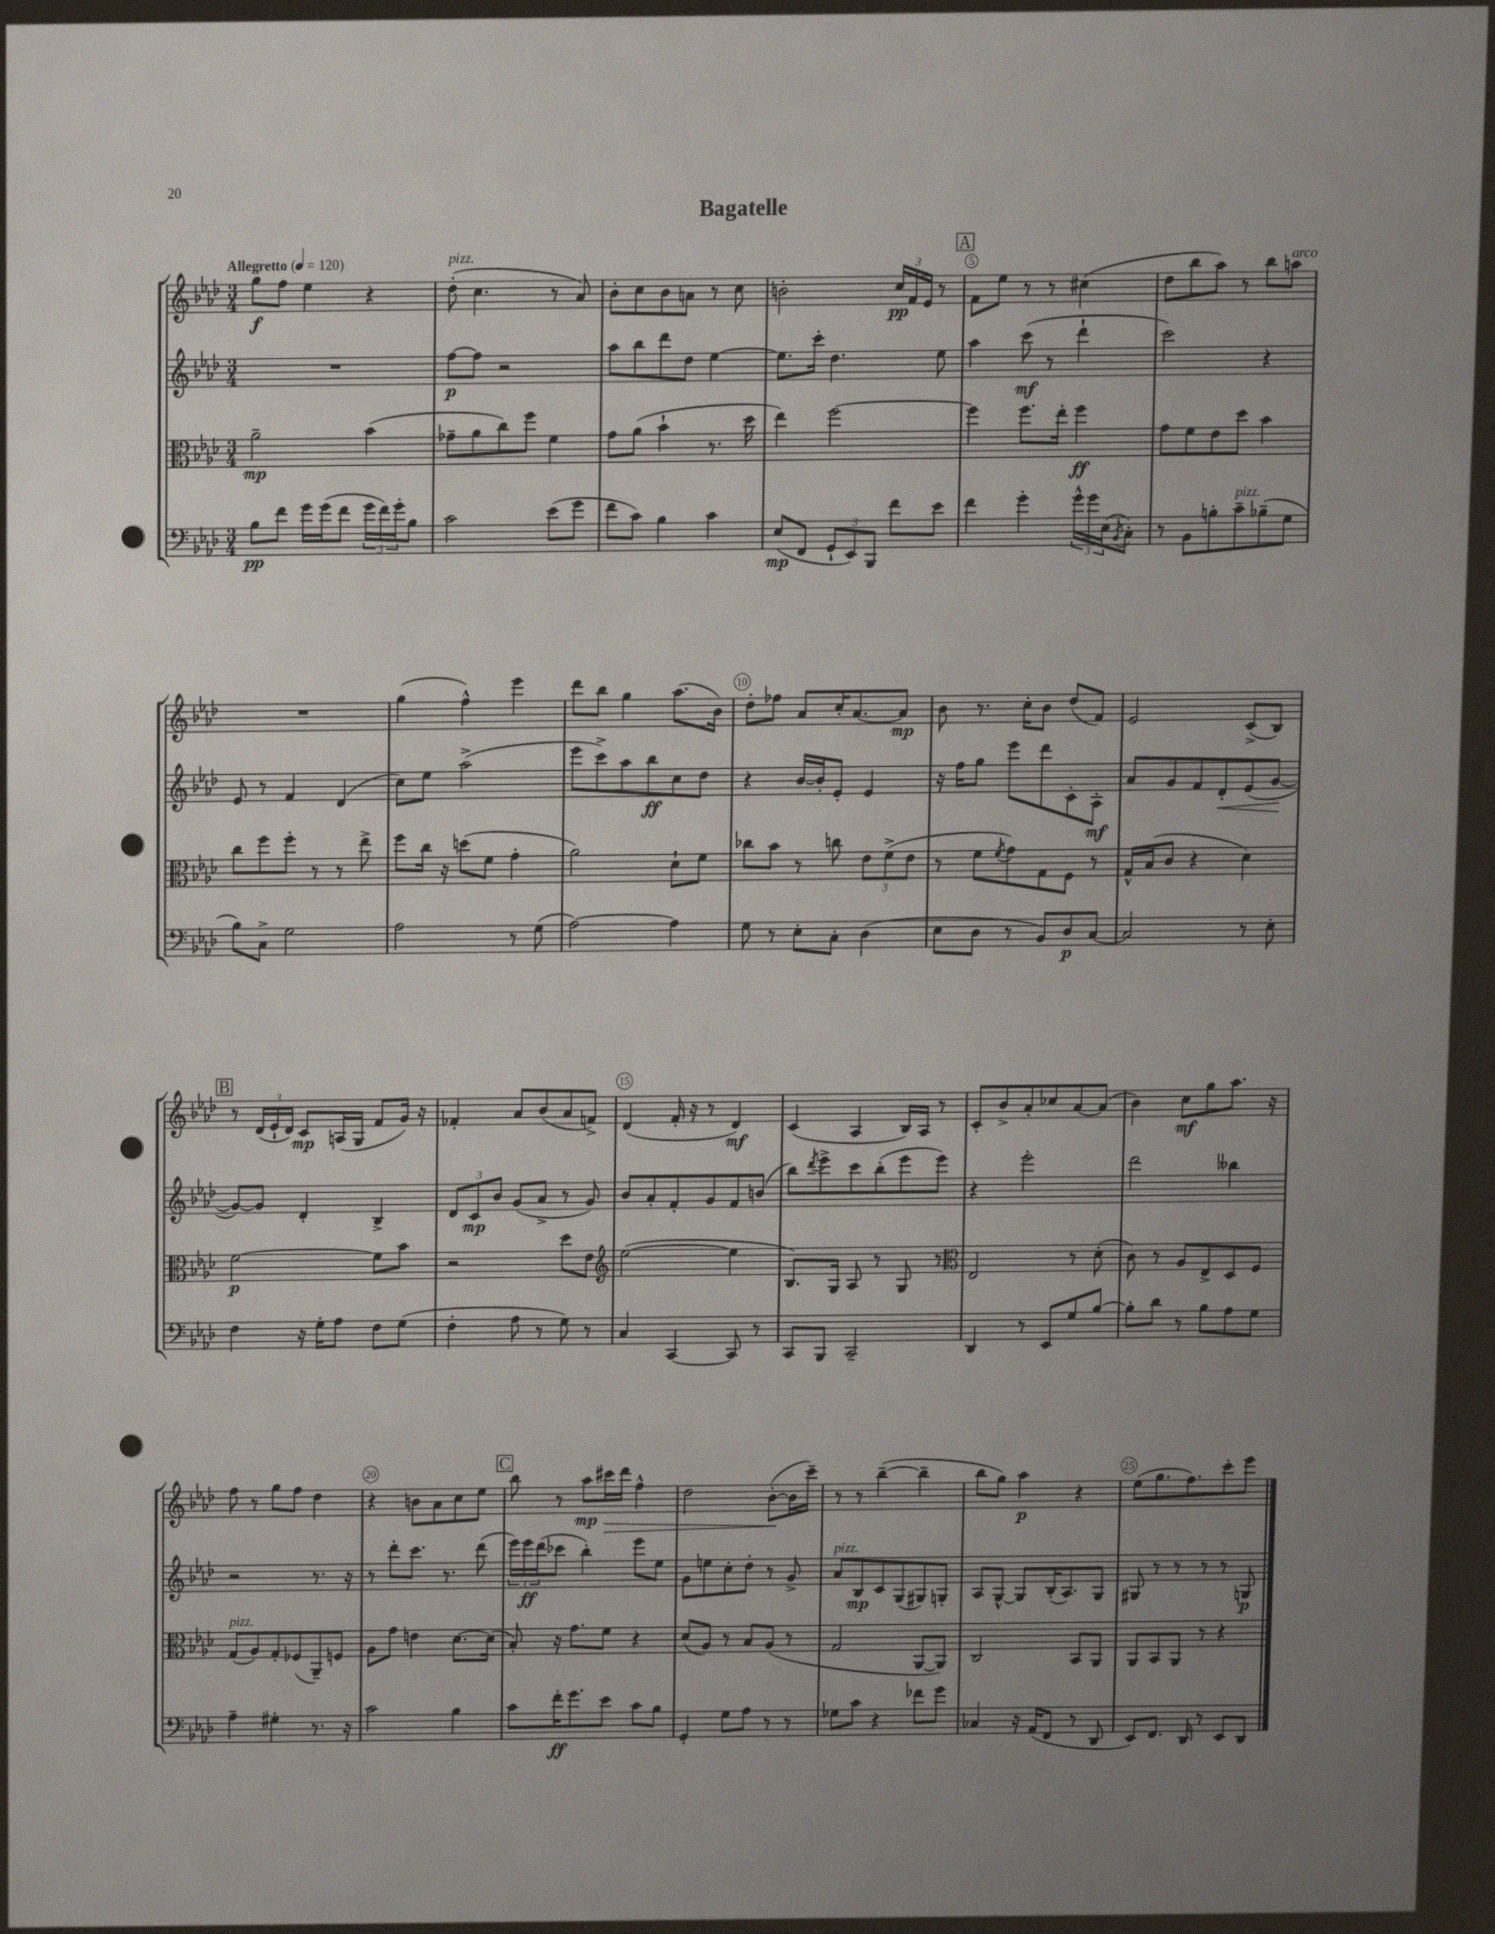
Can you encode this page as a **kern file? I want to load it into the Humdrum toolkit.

**kern	**kern	**kern	**kern
*staff4	*staff3	*staff2	*staff1
*clefF4	*clefC3	*clefG2	*clefG2
*k[b-e-a-d-]	*k[b-e-a-d-]	*k[b-e-a-d-]	*k[b-e-a-d-]
*M3/4	*M3/4	*M3/4	*M3/4
*MM120	*MM120	*MM120	*MM120
8B-\L	2a-~\	2.r	8gg\L
8f\J	.	.	8ff\J
16g\LL	.	.	4ee-\
(16g\J	.	.	.
8f\J	.	.	.
24g\LL	(4b-\	.	4r
24f\)	.	.	.
24g'\J	.	.	.
8B-\J	.	.	.
=	=	=	=
2c\	8g-~\L	[8ff\L	(8dd-'\
.	8a-\	8ff\]J	4.cc\
.	8cc\)	2r	.
.	8ff\J	.	.
(8e-\L	4f\	.	8r
8g\J	.	.	8a-/)
=	=	=	=
8f\L	8g\L	8aa-\L	8b-'\L
8c\J)	(8a-\J	8bb-\	8cc\
4B-\	4b-`\	8ddd-\	8b-\
.	.	8dd-\J	8a\J
4c\	8.r	[4ee-\	8r
.	.	.	8cc\
.	16dd-\	.	.
=	=	=	=
(8E-/L	4ee-\)	8.ee-\]L	2b'\
8FF/J	.	.	.
.	.	16ccc'\Jk	.
12GG`/L	[2ff\	4.dd-\	.
12EE-/)	.	.	.
12BBB-/J	.	.	.
8f\L	.	.	24cc/LL
.	.	.	24f/
.	.	.	24e-/JJ
8e-\J	.	8ee-\	8r
=	=	=	=
4f\	4ff\]	4aa-\	8f\L
.	.	.	8ee-\J
4g'\	8.ff\L	(8ccc\	8r
.	.	8r	8r
.	16ee-'\Jk	.	.
24g^^\LL	4ff\	4ddd-`\	(4cc#\
24g\	.	.	.
(24E-\J	.	.	.
8qBB-/	.	.	.
8C'\J)	.	.	.
=	=	=	=
8r	8g\L	2ccc\)	8dd-\L
8BB-\L	8f\	.	8bb-\
8B'\	8e-\	.	8aa-\J)
8c~\	8dd-\J	.	8r
(8B-~\	4b-\	4r	8bb-\L
8G\J	.	.	8aa\J
=	=	=	=
8B-\L)	8cc\L	8e-/	2.r
8C^\J	8ff\	8r	.
2G\	8ff'\J	4f/	.
.	8r	.	.
.	8r	(4d-/	.
.	8ee-^\	.	.
=	=	=	=
2A-\	8ff\L	8cc\L)	(4gg\
.	16cc\Jk	8ee-\J	.
.	16r	.	.
.	(8dd\L	(2aa-^\	4ff^^\)
.	8f\J	.	.
8r	4g'\	.	4eee-\
(8G\	.	.	.
=	=	=	=
[2A-\)	2a-\)	8eee-\L	8ddd-\L
.	.	8ccc^\)	8bb-\J
.	.	8aa-\	4gg\
.	.	8bb-\	.
4A-\]	8d-`\L	8cc\	(8.aa-\L
.	8f\J	8dd-\J	.
.	.	.	16b-\Jk)
=	=	=	=
8G\	8cc-\L	4r	8dd-'\L
8r	8b-\J	.	8ff-\J
8E-'\L	8r	[16b-/LL	8a-/L
.	.	16b-'/]J	.
8C'\J	8cc\	8e-'/J	16cc'/K
.	.	.	[8.a-/
(4D-\	12e-\L	4e-/	.
.	(12f^\	.	.
.	.	.	8a-/]J
.	12e-\J	.	.
=	=	=	=
8E-\L	8r	16r	8b-\
.	.	16ff\LK	.
8D-\J	8f\L	8gg\J	8.r
.	8qf/	.	.
8r	8g\)	8eee-\L	.
.	.	.	16cc'\LK
8BB-/L)	8G\	8ddd-\	8b-\J
8D-/	8F\J	8c'\	(8dd-/L
[8C/J	8r	8A-'\J	8f/J)
=	=	=	=
2C/]	16G^^/LL	8a-/L	2e-/
.	(16B-/J	.	.
.	8c/J	8g/	.
.	4r	8f/	.
.	.	8d-'/	.
8r	4d-\)	(8e-/	(8c^/L
8E-'\	.	[8g/J	8B-/J)
=	=	=	=
4F\	[2f\	8g/_L)	8r
.	.	8g/]J	(24d-/LL
.	.	.	24e-`/
.	.	.	24d-/JJ)
16r	.	4d-'/	8c/L
16G'\LK	.	.	.
8A-\J	.	.	(16A/L
.	.	.	16G/JJ
8F\L	8f\]L	4B-^/	8f/L
(8G\J	8b-\J	.	16g/Jk)
.	.	.	16r
=	=	=	=
4F'\	2r	12d-/L	4f-'/
.	.	12c/	.
.	.	12b-/J	.
8A-\	.	(8g/L	8a-/L
8r	.	8a-^/J	(8b-/
8G\)	8dd-\L	8r	8a-/
8r	8e-\J	8g/)	8f^/J)
=	=	=	=
*	*clefG2	*	*
4C/	([2ee-\	8b-/L	(4d-/
.	.	8a-'/	.
[4CC/	.	8f'/	16f'/
.	.	.	16r
.	.	8g/	8r
8CC/]	4ee-\]	8f/	4d-/)
8r	.	(8b/J	.
=	=	=	=
8CC/L	8.B-/L)	8bb-\L)	(4c/
.	.	8qddd-/	.
8BBB-/J	.	8eee-^\	.
.	16G/Jk	.	.
2CC~/	8A-/	8ccc\	4A-/
.	8r	(8bb-'\	.
.	8G/	8eee-\	16B-/LL)
.	.	.	16A-/JJ
.	8r	8eee-\J)	8r
=	=	=	=
*	*clefC3	*	*
4DD-/	2E-/	4r	8c'/L
.	.	.	8b-^/
8r	.	2eee-'\	8a-'/
8EE-/L	.	.	8cc-/
8G/	8r	.	[8a-/
[8B-/J	(8d-'\	.	(8a-/]J
=	=	=	=
8B-'\]L	8c\)	2ddd-\	4b-\)
8d-\J	8r	.	.
8r	8A-/L	.	8cc\L
8B-\L	8E-^/	.	8gg\
8A-\	8D-/	4bb--\	8.aa-\J
8G\J	8F/J	.	.
.	.	.	16r
=	=	=	=
4A-~\	(8G/L	2r	8ff\
.	8A-/)	.	8r
4G#'\	8G'/	.	8gg\L
.	(8F-/	.	8ff\J
8.r	8AA-~/)	8.r	4dd-\
.	8F/J	.	.
16r	.	16r	.
=	=	=	=
2c\	8A-\L	8r	4r
.	8g\J	8ddd-'\L	.
.	4e\	8.ccc\J	8b\L
.	.	.	8a-\
.	.	8.r	.
4B-\	[8.d-\L	.	8cc\
.	.	(8ddd-\	8ee-\J
.	(16d-\]Jk	.	.
=	=	=	=
8c\L	8B-'/)	24eee-\LL)	8bb-\
.	.	24eee-\	.
.	.	(24ddd-\J	.
16f'\K	16r	8ccc-\J	8r
8.g\	8.g\L	.	.
.	.	4bb-'\)	8aa-\L
8e-\J	8f\J	.	16ccc#\L
.	.	.	16ddd-\JJ
8c\L	4r	8eee-\L	4ff^^\
8B-\J	.	8ee-\J	.
=	=	=	=
4GG'/	(8d-/L	8g\L	2dd-\
.	8A-/J)	8ee\	.
8G\L	8r	8cc'\	.
8A-\J	8B-/L	8dd-'\J	.
8r	(8A-/J	8r	([8b-'\L
8r	8r	8g^/	16b-\]L
.	.	.	16ccc~\JJ)
=	=	=	=
8G-\L	2G/	8a-/L	8r
8c\J	.	8B-/	8r
4r	.	8c/	([4bb-~\
.	.	(8G/	.
8f-\L	[8AA-/L	8G#/)	4bb-~\]
8g\J	8AA-/]J)	8G'/J	.
=	=	=	=
4C-/	2C/	8A-/L	8bb-\L
.	.	[8G^^/J	8gg\J)
16r	.	8G/]L	4aa-\
(16AA-/LK	.	.	.
8FF/J	.	(16B-'/K	.
.	.	8.A-/)	.
8r	8BB-/L	.	4r
8DD-/	8AA-/J	8G/J	.
=	=	=	=
8EE-/L)	8AA-/L	8G#/	(8ee-\L
8.FF/J	8BB-/	8r	8.gg\
.	8AA-/J	8r	.
16DD-/	.	.	8.ff\)
8r	8r	8r	.
8EE-/L	4r	8r	8ccc'\
8DD-/J	.	8G/	8eee-\J
==	==	==	==
*-	*-	*-	*-
